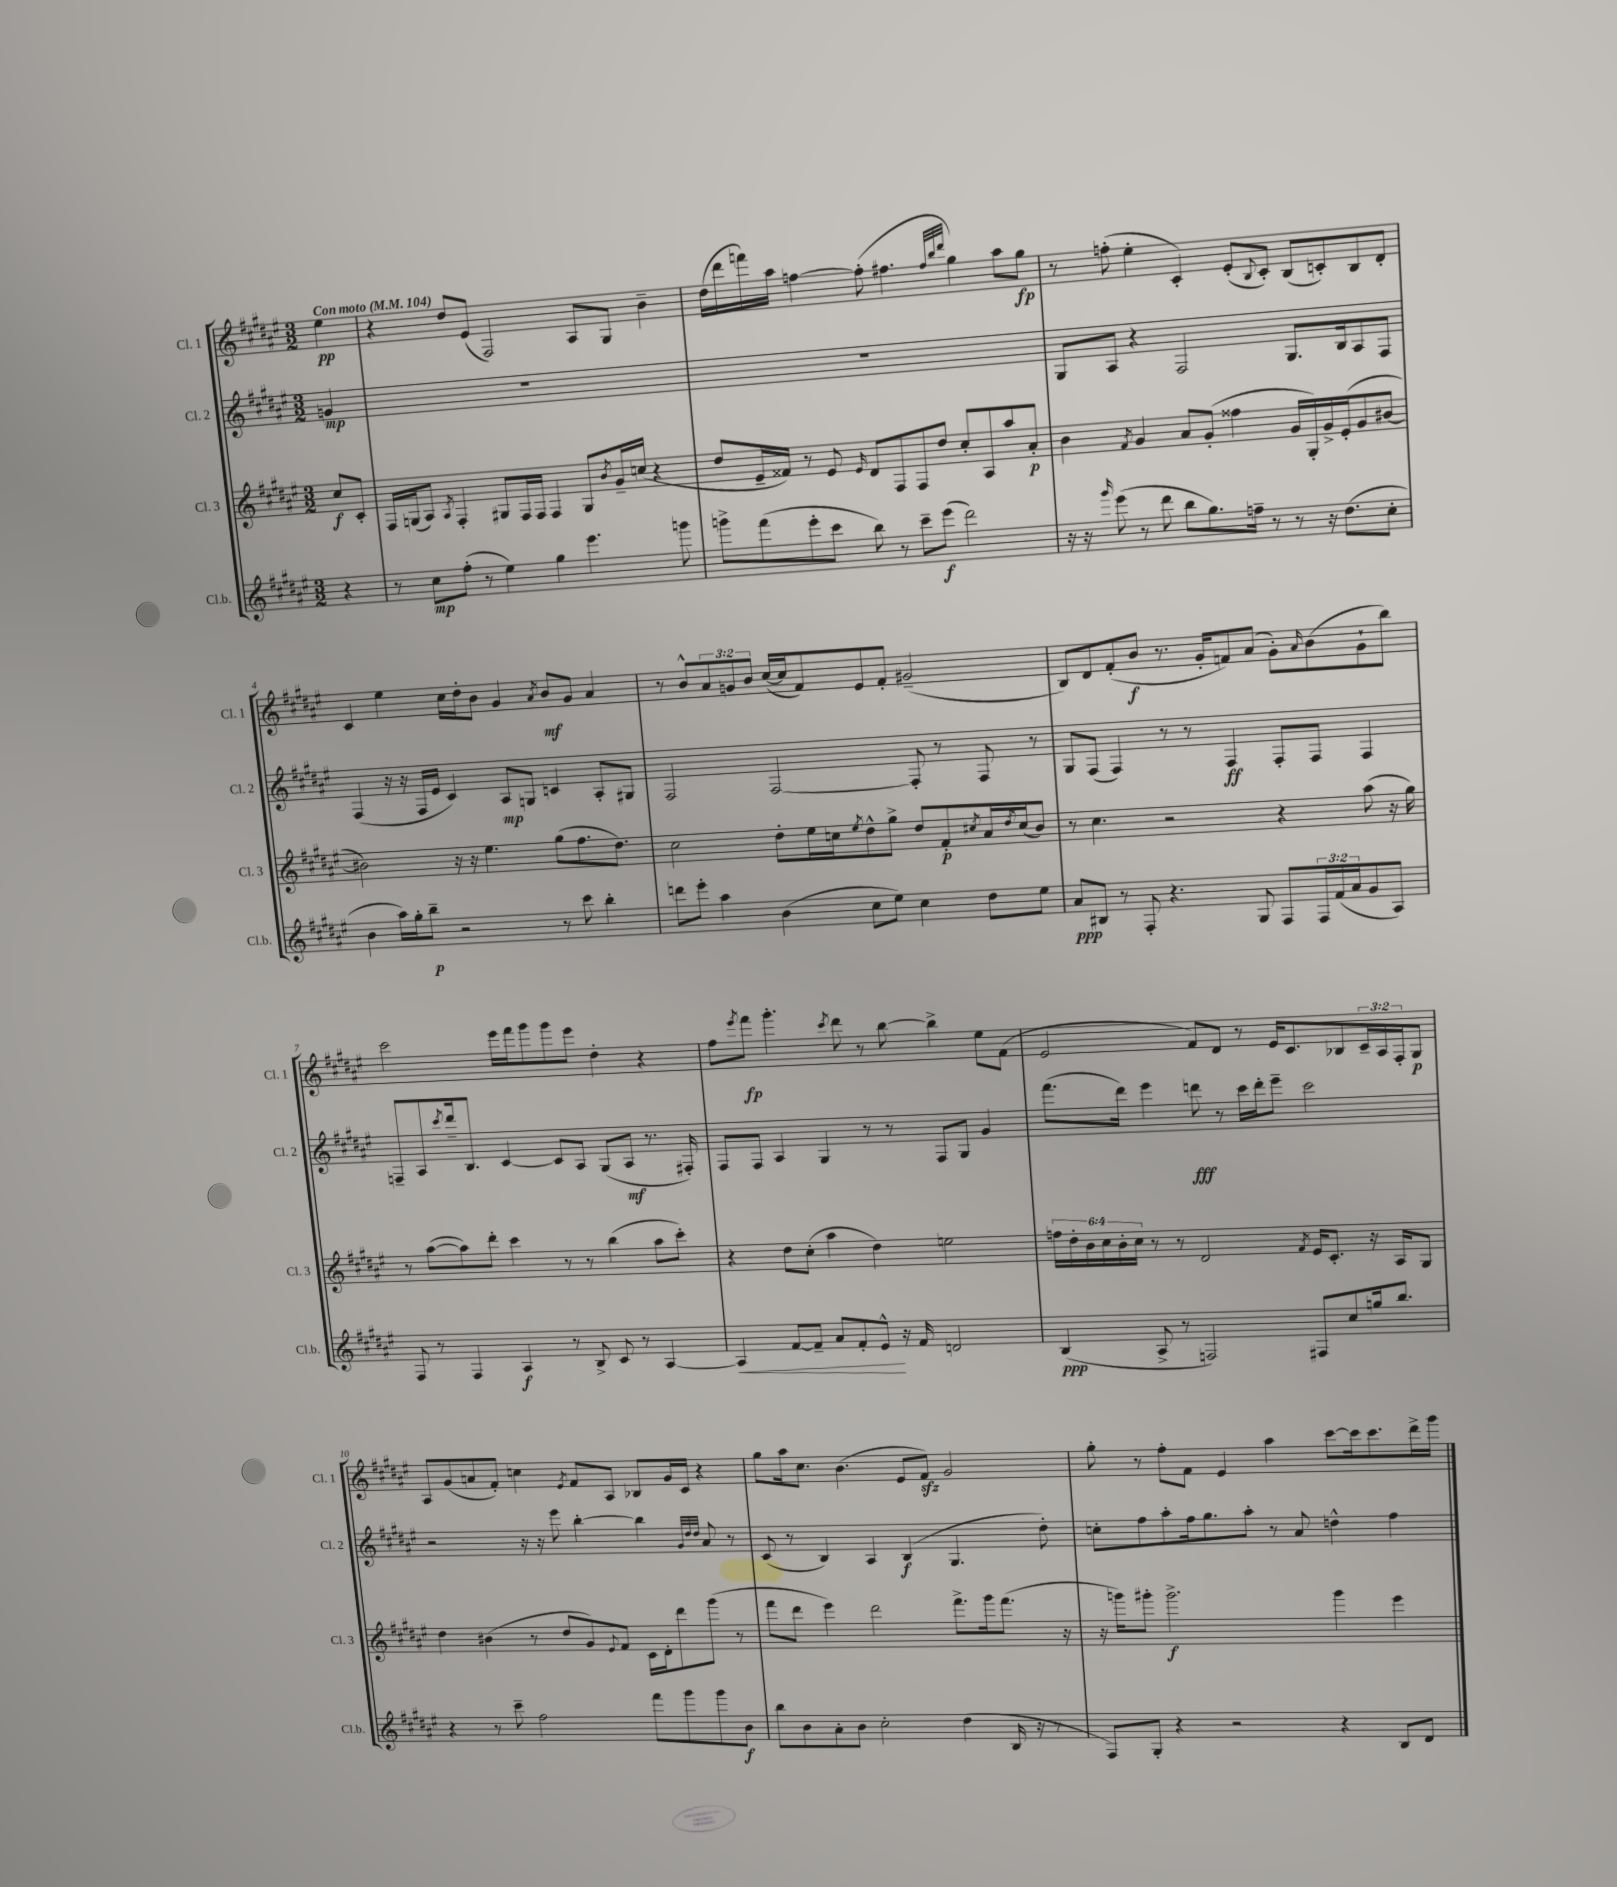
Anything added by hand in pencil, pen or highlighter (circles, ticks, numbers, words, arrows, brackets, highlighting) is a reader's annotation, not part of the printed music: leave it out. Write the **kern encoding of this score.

**kern	**dynam	**kern	**dynam	**kern	**dynam	**kern	**dynam
*part4	*part4	*part3	*part3	*part2	*part2	*part1	*part1
*staff4	*staff4	*staff3	*staff3	*staff2	*staff2	*staff1	*staff1
*I"Cl.b.	*	*I"Cl. 3	*	*I"Cl. 2	*	*I"Cl. 1	*
*I'Cl.b.	*	*I'Cl. 3	*	*I'Cl. 2	*	*I'Cl. 1	*
*clefG2	*	*clefG2	*	*clefG2	*	*clefG2	*
*k[f#c#g#d#a#e#]	*	*k[f#c#g#d#a#e#]	*	*k[f#c#g#d#a#e#]	*	*k[f#c#g#d#a#e#]	*
*M3/2	*	*M3/2	*	*M3/2	*	*M3/2	*
*MM104	*	*MM104	*	*MM104	*	*MM104	*
=	=	=	=	=	=	=	=
!	!	!	!	!	!	!LO:TX:a:B:t=Con moto	!
4r	.	8cc#/L	f	4gn/	mp	4ee#\	pp
.	.	8c#'/J	.	.	.	.	.
=1	=1	=1	=1	=1	=1	=1	=1
8r	.	16F#/LL	.	1.r	.	4r	.
.	.	(16Gn/J	.	.	.	.	.
8cc#\L	mp	8A#/J)	.	.	.	.	.
.	.	8qA#/	.	.	.	.	.
(8ff#'\J	.	4F#'/	.	.	.	8dd#/L	.
8r	.	.	.	.	.	(8e#/J	.
4ee#\)	.	8G#X/L	.	.	.	2F#/)	.
.	.	16F#/L	.	.	.	.	.
.	.	16F#/JJ	.	.	.	.	.
4gg#\	.	4F#/	.	.	.	.	.
4.eee#\	.	8G#/L	.	.	.	8A#/L	.
.	.	8qb/	.	.	.	.	.
.	.	16g#~/L	.	.	.	8G#/J	.
.	.	(16ccn/JJ	.	.	.	.	.
.	.	4r	.	.	.	4b~\	.
8gggn\	.	.	.	.	.	.	.
=2	=2	=2	=2	=2	=2	=2	=2
8gggn^\L	.	8dd#/L	.	1.r	.	(16dd#\LL	.
.	.	.	.	.	.	16ddd#\	.
(8fff#\	.	16e#~/L	.	.	.	16fffn\)	.
.	.	16f##X/JJ)	.	.	.	16aa#\JJ	.
8eee#'\	.	8r	.	.	.	[4ffn\	.
8ccc#\J	.	8e#/	.	.	.	.	.
.	.	16qqe#/	.	.	.	.	.
8bb\)	.	8d#/L	.	.	.	(8ff'\]	.
8r	.	8F#/	.	.	.	4.ff#X\	.
8ccc#~\L	.	8F#/	.	.	.	.	.
(8eee#\J	f	8dd#/J	.	.	.	.	.
.	.	.	.	.	.	32qqff#/LLL	.
.	.	.	.	.	.	32qqbb/	.
.	.	.	.	.	.	32qqddd#/JJJ	.
2ddd#\)	.	8cc#'/L	.	.	.	4gg#\)	.
.	.	8A#/	.	.	.	.	.
.	.	8aa#/	.	.	.	8aa#\L	.
.	.	8a#'/J	p	.	.	8gg#\J	fp
=3	=3	=3	=3	=3	=3	=3	=3
16r	.	4b\	.	8G#/L	.	8r	.
16r	.	.	.	.	.	.	.
16qqggg#/	.	.	.	.	.	.	.
(8eee#\	.	.	.	8A#/J	.	(8ffn'\	.
.	.	8qf#/	.	.	.	.	.
8r	.	4g#/	.	4r	.	4ee#'\	.
8ddd#\	.	.	.	.	.	.	.
8bb\L	.	8a#/L	.	2F#/	.	4c#'/)	.
8.gg#\)	.	(8g#'/J	.	.	.	.	.
.	.	4ff##X\	.	.	.	(8e#'/L	.
16ffn~\Jk	.	.	.	.	.	.	.
.	.	.	.	.	.	8qqB/	.
8r	.	.	.	.	.	8c#'/J)	.
8r	.	16g#/LL	.	8.G#/L	.	(8B/L	.
.	.	16G#'/)	.	.	.	.	.
16r	.	16g#^/	.	.	.	8cn'/)	.
(8.dd#\L	.	(16e#'/J	.	16B/k	.	.	.
.	.	8g#/	.	8A#/	.	8B/	.
8cc#'\J	.	[8b#X/J	.	8F#/J	.	8d#'/J	.
!!LO:LB:g=z
=4	=4	=4	=4	=4	=4	=4	=4
4b\	.	2b#X\])	.	(4F#/	.	4c#/	.
16aa#\LL)	.	.	.	16r	.	4ee#\	.
16gg#'\J	.	.	.	16r	.	.	.
8bb~\J	p	.	.	16F#/LL	.	.	.
.	.	.	.	16e#/JJ	.	.	.
2r	.	16r	.	4c#/)	.	16cc#\LL	.
.	.	16r	.	.	.	16dd#'\J	.
.	.	4.ee#\	.	.	.	8b\J	.
.	.	.	.	8A#/L	mp	4g#/	.
.	.	.	.	8Gn/J	.	.	.
.	.	.	.	.	.	8qa#/	.
8r	.	(8gg#\L	.	4cn/	.	8b/L	mf
8ccc#\	.	8.ff#\	.	.	.	8g#/J	.
4bb'\	.	.	.	8A#'/L	.	4a#/	.
.	.	8.dd#\J)	.	.	.	.	.
.	.	.	.	8G#X/J	.	.	.
=5	=5	=5	=5	=5	=5	=5	=5
8dddn\L	.	2cc#\	.	2F#/	.	8r	.
8eee#'\J	.	.	.	.	.	8b^^/L	.
4aa#\	.	.	.	.	.	12a#/	.
.	.	.	.	.	.	12gn/	.
.	.	.	.	.	.	12b/J	.
(4b\	.	8dd#'\L	.	[2F#/	.	([16cc#/LL	.
.	.	.	.	.	.	16cc#/J]	.
.	.	16ee#\L	.	.	.	8f#/)	.
.	.	16ccn\J	.	.	.	.	.
.	.	8qee#/	.	.	.	.	.
8cc#\L	.	8dd#^^\	.	.	.	8e#/	.
8ee#\J)	.	8gg#^\J	.	.	.	8f#'/J	.
4cc#\	.	8dd#/L	.	8F#'/]	.	(2g#X~/	.
.	.	8f#'/	p	8r	.	.	.
.	.	8qcc#X/	.	.	.	.	.
8dd#\L	.	16a#/L	.	8F#/	.	.	.
.	.	8qdd#/	.	.	.	.	.
.	.	(16cc#/J	.	.	.	.	.
8ee#\J	.	8b/J)	.	8r	.	.	.
=6	=6	=6	=6	=6	=6	=6	=6
8a#/L	ppp	8r	.	8G#/L	.	8B/L)	.
8B#X/J	.	4.cc#\	.	(8F#/J	.	8d#/	.
8r	.	.	.	4F#/)	.	(8f#'/	.
8F#'/	.	.	.	.	.	8b/J	f
4.r	.	2r	.	8r	.	8.r	.
.	.	.	.	8r	.	.	.
.	.	.	.	.	.	16g#'/KL	.
.	.	.	.	4F#/	ff	8fn/)	.
8G#/	.	.	.	.	.	(8a#/J	.
8F#/L	.	4r	.	8F#'/L	.	8g#'\L)	.
.	.	.	.	.	.	16qqa#/	.
24F#/L	.	.	.	8F#/J	.	(8b\	.
(24f#/	.	.	.	.	.	.	.
24a#/J	.	.	.	.	.	.	.
8g#/	.	(8aa#\	.	4F#/	.	8g#`\	.
8A#/J)	.	16r	.	.	.	8bb\J)	.
.	.	16gg#\)	.	.	.	.	.
!!LO:LB:g=z
=7	=7	=7	=7	=7	=7	=7	=7
8F#/	.	8r	.	8Fn~/L	.	2ccc#\	.
8r	.	([8aa#\L	.	8A#/	.	.	.
.	.	.	.	8qccc#/	.	.	.
4F#/	.	8aa#\])	.	16ddd#~/k	.	.	.
.	.	.	.	8.B/J	.	.	.
.	.	8ddd#'\J	.	.	.	.	.
4A#/	f	4ccc#\	.	[4c#/	.	16eee#\LL	.
.	.	.	.	.	.	16fff#\J	.
.	.	.	.	.	.	8ggg#\	.
8r	.	8r	.	8c#/L]	.	8ggg#\	.
8B^/	.	8r	.	8A#/J	.	8eee#\J	.
8c#/	.	(4bb\	.	(8G#/L	.	4dd#'\	.
8r	.	.	.	8A#/J	mf	.	.
[4A#/	.	8aa#\L	.	8.r	.	4r	.
.	.	8ccc#'\J)	.	.	.	.	.
.	.	.	.	16F#X'/)	.	.	.
=8	=8	=8	=8	=8	=8	=8	=8
!	!LO:HP:b	!	!	!	!	!	!
4A#/]	<	4r	.	8F#/L	.	8ff#\L	.
.	.	.	.	.	.	8qeee#/	.
.	.	.	.	8F#/J	.	8fff#\J	fp
[8f#/L	.	8dd#\L	.	4A#/	.	4.ggg#'\	.
8f#~/J]	.	(8cc#'\J	.	.	.	.	.
8a#/L	.	4aa#\	.	4G#/	.	.	.
.	.	.	.	.	.	8qccc#/	.
8f#'/	.	.	.	.	.	8ddd#\	.
8e#^^/J	.	4dd#\)	.	8r	.	8r	.
16r	[	.	.	8r	.	[8bb\	.
16f#/	.	.	.	.	.	.	.
2dn/	.	2een\	.	8F#/L	.	4bb^\]	.
.	.	.	.	8G#/J	.	.	.
.	.	.	.	4g#/	.	8ee#\L	.
.	.	.	.	.	.	(8f#\J	.
=9	=9	=9	=9	=9	=9	=9	=9
(4B/	ppp	24ffn\LL	.	(8.fff#\L	.	2e#/	.
.	.	24dd#'\	.	.	.	.	.
.	.	24b\	.	.	.	.	.
.	.	24cc#\	.	.	.	.	.
.	.	24b'\	.	.	.	.	.
.	.	.	.	16ddd#\Jk)	.	.	.
.	.	24cc#\JJ	.	.	.	.	.
8A#^/	.	8r	.	4eee#\	.	.	.
8r	.	8r	.	.	.	.	.
2Fn/)	.	2d#/	.	8dddn\	fff	8f#/L)	.
.	.	.	.	8r	.	8d#/J	.
.	.	.	.	16ccc#\LL	.	8r	.
.	.	.	.	16ddd'\J	.	.	.
.	.	.	.	8eee#~\J	.	16e#/KL	.
.	.	.	.	.	.	8.c#/	.
.	.	8qf#/	.	.	.	.	.
8F#X/L	.	16e#/KL	.	2ccc#\	.	.	.
.	.	8.c#'/J	.	.	.	.	.
8cc#/	.	.	.	.	.	8B-X/	.
16ggn/k	.	16r	.	.	.	24c#~/L	.
.	.	.	.	.	.	24A#/	.
8.bb/J	.	16A#/KL	.	.	.	.	.
.	.	.	.	.	.	24F#'/J	.
.	.	8G#/J	.	.	.	8G#/J	p
!!LO:LB:g=z
=10	=10	=10	=10	=10	=10	=10	=10
4r	.	4dd#\	.	2r	.	8A#/L	.
.	.	.	.	.	.	(8g#/	.
8r	.	(4b#X\	.	.	.	8an/	.
8ccc#~\	.	.	.	.	.	8f#'/J)	.
2ff#\	.	8r	.	16r	.	4ccn\	.
.	.	.	.	16r	.	.	.
.	.	8dd#/L	.	8eee#\	.	.	.
.	.	.	.	.	.	8qe#/	.
.	.	8g#/)	.	[4bb'\	.	8f#/L	.
.	.	8qqe#/	.	.	.	.	.
.	.	8f#/J	.	.	.	8A#/J	.
8fff#\L	.	16c#\LL	.	4bb\]	.	8B-X/L	.
.	.	16d#'\J	.	.	.	.	.
8ggg#\	.	8ddd#\	.	.	.	16g#/L	.
.	.	.	.	.	.	16c#/JJ	.
.	.	.	.	32qqg#/LLL	.	.	.
.	.	.	.	32qqdd#/	.	.	.
.	.	.	.	32qqdd#/JJJ	.	.	.
8ggg#\	.	(8ggg#\J	.	8a#/	.	4r	.
8b\J	f	8r	.	8r	.	.	.
=11	=11	=11	=11	=11	=11	=11	=11
8bb\L	.	8fff#\L	.	(8c#/	.	8gg#\L	.
8b\	.	8ddd#\J	.	8r	.	16aa#\k	.
.	.	.	.	.	.	8.cc#\J	.
8a#'\	.	4eee#\)	.	4B/)	.	.	.
8b\J	.	.	.	.	.	(4.b\	.
2cc#'\	.	2ddd#\	.	4A#/	.	.	.
.	.	.	.	(4B/	f	8e#/L	.
.	.	.	.	.	.	8f#zz/J)	.
(4dd#\	.	8.fff#^\L	.	4.G#/	.	2g#/	.
.	.	16ggg#\k	.	.	.	.	.
16B/	.	(8.fff#\J	.	.	.	.	.
16r	.	.	.	.	.	.	.
8r	.	.	.	8dd#'\)	.	.	.
.	.	16r	.	.	.	.	.
=12	=12	=12	=12	=12	=12	=12	=12
8F#/L)	.	16r	.	8ccn'\L	.	8gg#'\	.
.	.	16gggn\KL)	.	.	.	.	.
8G#'/J	.	8ggg#X'\J	.	8ff#\	.	8r	.
4r	.	2.ggg#^\	f	8aa#'\	.	8ff#'\L	.
.	.	.	.	16ff#\k	.	8f#\J	.
.	.	.	.	8.gg#\	.	.	.
2r	.	.	.	.	.	4e#/	.
.	.	.	.	8aa#'\J	.	.	.
.	.	.	.	8r	.	4aa#\	.
.	.	.	.	8a#/	.	.	.
4r	.	4ggg#\	.	4ddn^^\	.	[8ccc#\L	.
.	.	.	.	.	.	16ccc#\k]	.
.	.	.	.	.	.	8.ccc#\	.
8B/L	.	4eee#\	.	4ff#\	.	.	.
8d#/J	.	.	.	.	.	16ddd#^\L	.
.	.	.	.	.	.	16ggg#\JJ	.
==	==	==	==	==	==	==	==
*-	*-	*-	*-	*-	*-	*-	*-
